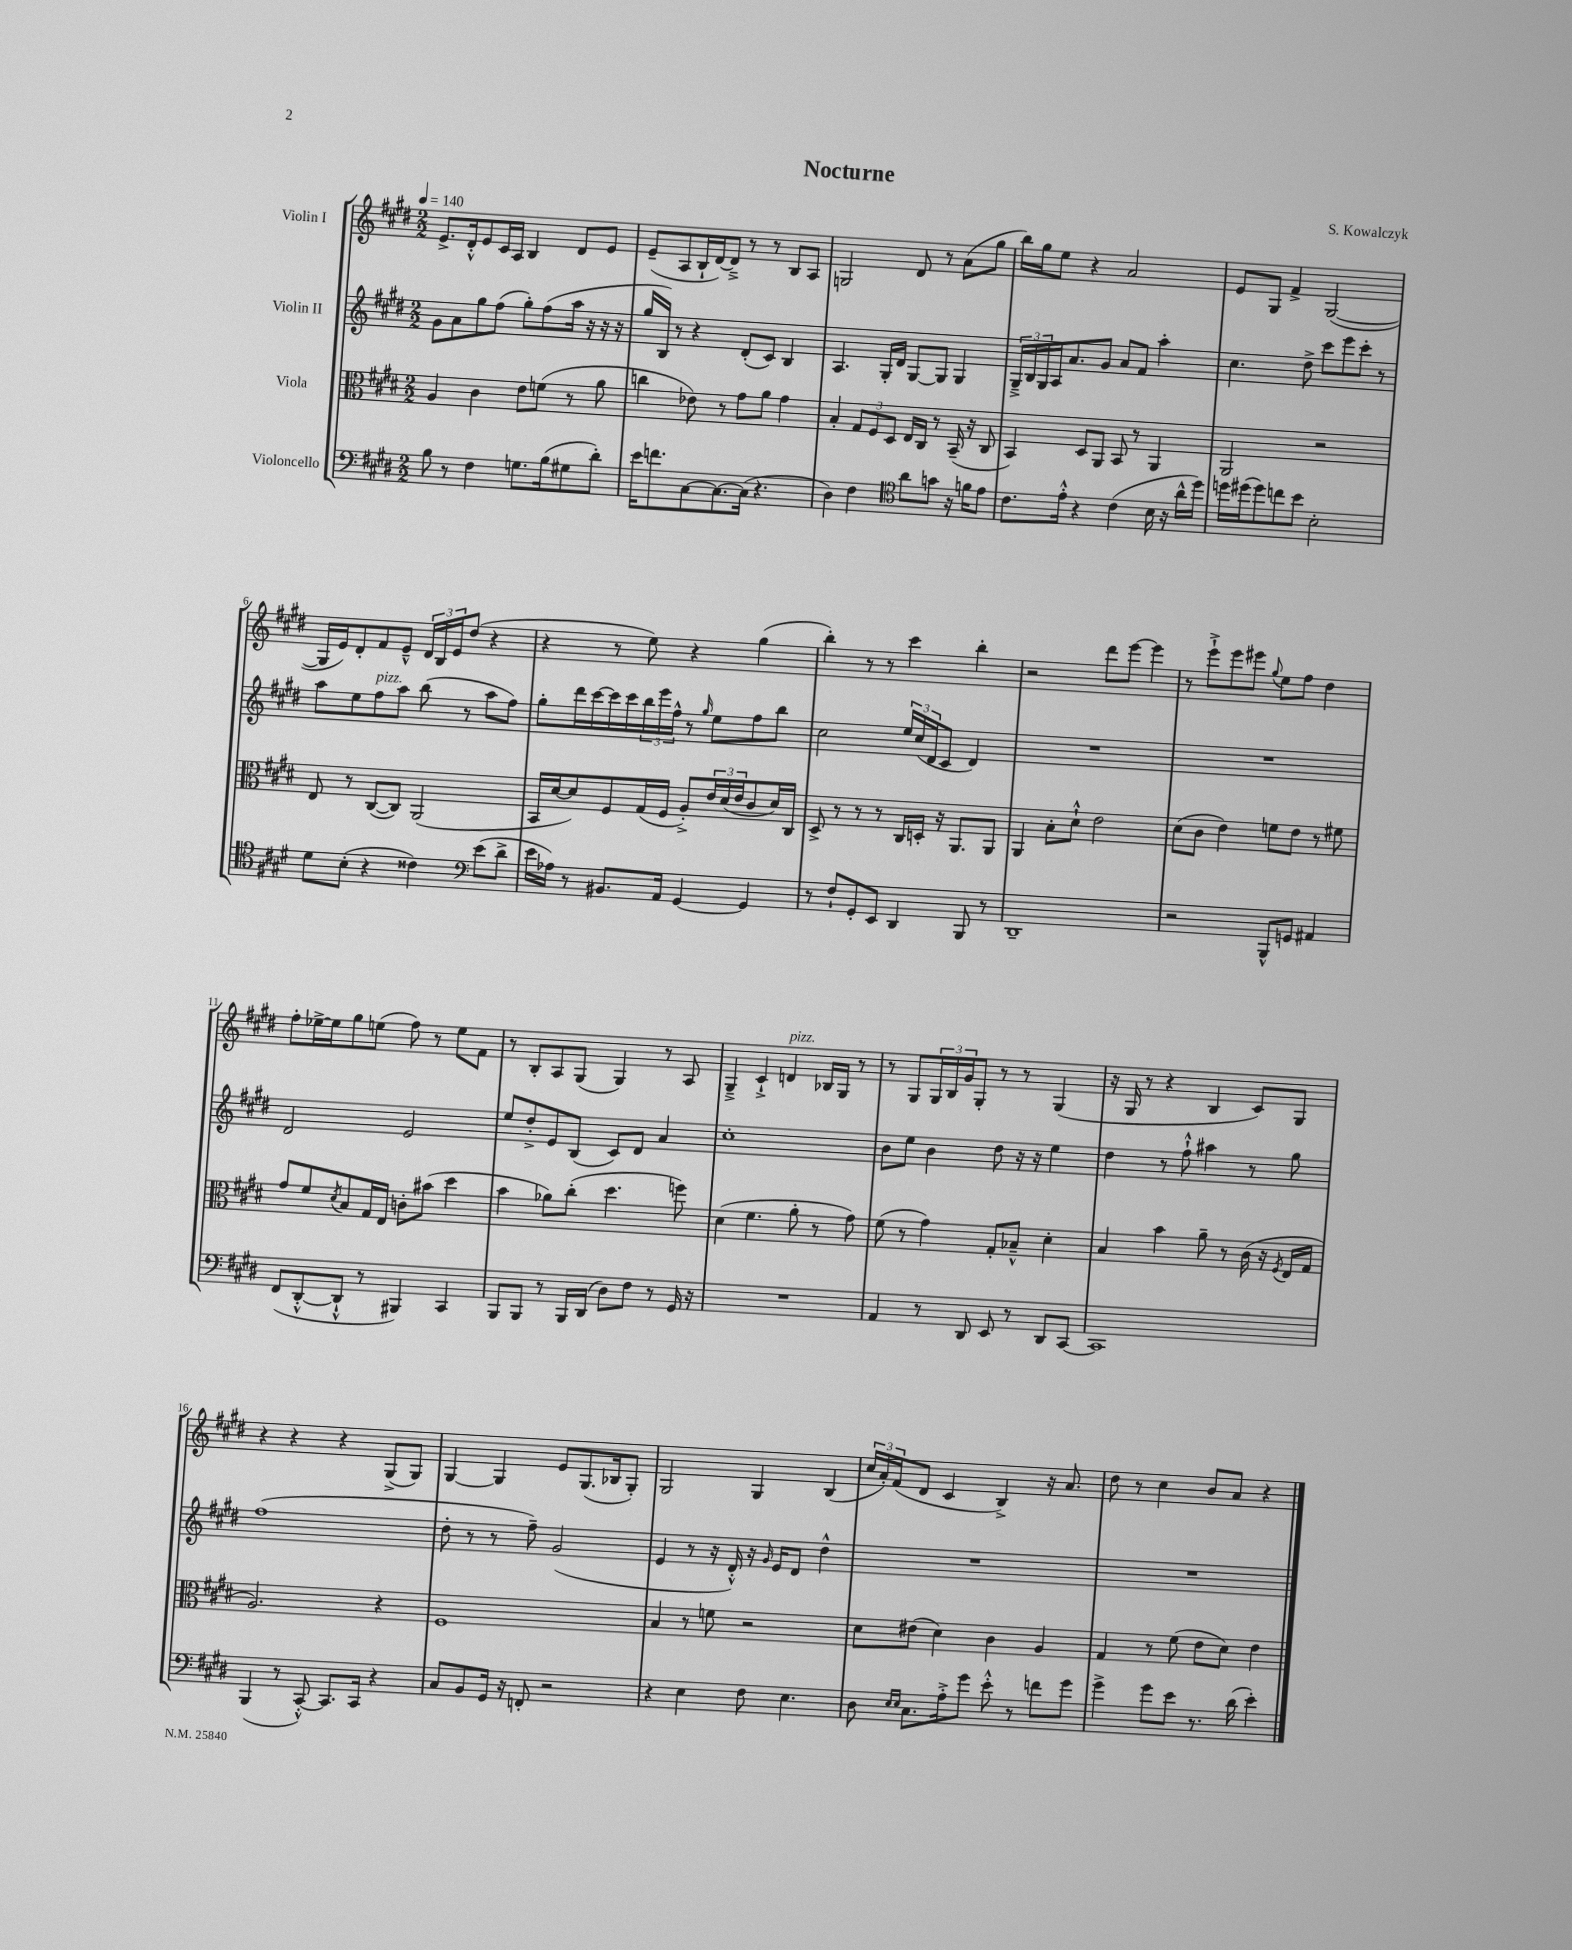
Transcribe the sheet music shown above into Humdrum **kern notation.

**kern	**kern	**kern	**kern
*part4	*part3	*part2	*part1
*staff4	*staff3	*staff2	*staff1
*I"Violoncello	*I"Viola	*I"Violin II	*I"Violin I
*clefF4	*clefC3	*clefG2	*clefG2
*k[f#c#g#d#]	*k[f#c#g#d#]	*k[f#c#g#d#]	*k[f#c#g#d#]
*M2/2	*M2/2	*M2/2	*M2/2
*MM140	*MM140	*MM140	*MM140
=1	=1	=1	=1
8B\	4A/	8g#\L	8.e^/L
8r	.	8a\	.
.	.	.	16d#'^^/k
4F#\	4c#\	8gg#\	8e/
.	.	(8ff#\J	16c#/L
.	.	.	16A/JJ
8.Gn\L	8e\L	8gg#'\L)	4B/
.	(8fn\J	(8ff#\	.
(16B\k	.	.	.
8G#X\	8r	16aa\Jk	8d#/L
.	.	16r	.
8d#'\J)	8a\	16r	8e/J
.	.	16r	.
=2	=2	=2	=2
16e\KL	4ccn\	16gg#/LL	(8e~/L
8.fn\	.	16B/JJ)	.
.	.	8r	8A/
[8C#\	8e-X\)	4r	16B`/L
.	.	.	[16d#/J)
8.C#\_	8r	.	8d#~^/J]
.	8g#\L	(8d#'/L	8r
(16C#\Jk]	.	.	.
4.r	8a\J	8c#/J)	8r
.	4g#\	4B/	8B/L
.	.	.	8A/J
=3	=3	=3	=3
4D#\)	4B'/	4.A/	2Gn/
4F#\	12G#/L	.	.
.	12F#/	.	.
.	.	16G#'/LL	.
.	12D#/J	.	.
.	.	16d#/JJ	.
*clefC4	*	*	*
8a\L	16E/LL	[8G#/L	8d#/
.	16C#/JJ	.	.
8gn\J	8r	8G#/J]	8r
16r	(16BB~/	4G#/	(8a\L
16fn\KL	16r	.	.
8e\J	8C#/	.	8gg#\J
=4	=4	=4	=4
8.c#\L	4BB/)	24G#~^/LL	16bb\LL)
.	.	24B/	.
.	.	.	16gg#\J
.	.	24G#/	.
.	.	16A/J	8ee\J
16e'^^\Jk	.	8.a/	.
4r	8D#/L	.	4r
.	8AA/J	8g#/J	.
(4c#\	8BB/	8a/L	2a/
.	8r	8f#/J	.
16B\	4AA/	4aa'\	.
16r	.	.	.
16a^^\LL	.	.	.
16dd#\JJ)	.	.	.
=5	=5	=5	=5
16ddn\LL	2AA/	4.cc#\	8e/L
(16dd#X\J	.	.	.
8dd#\)	.	.	8G#/J
8ccn\	.	.	4f#^/
8b\J	.	8dd#^\	.
2B'\	2r	8ccc#\L	([2G#/
.	.	8eee\	.
.	.	8ccc#'\J	.
.	.	8r	.
!!LO:LB:g=z
=6	=6	=6	=6
8d#\L	8E/	8aa\L	16G#/LL]
.	.	.	16e/J)
(8B'\J	8r	8ee\	8d#'/
!	!	!LO:TX:a:i:t=pizz.	!
4r	([8C#/L	8ff#\	8f#/
.	8C#/J])	8aa\J	8e~^^/J
4c##X\)	(2AA/	(8bb\	24d#/LL
.	.	.	24B/
.	.	.	24e/J
.	.	8r	(8dd#/J
*clefF4	*	*	*
(8e\L	.	8aa\L	4r
8d#^\J	.	8ff#\J)	.
=7	=7	=7	=7
16e\LL	16BB/LL	8gg#'\L	4r
16A-X\JJ)	[16d#/J	.	.
8r	8d#/])	16ddd#\L	.
.	.	[16ccc#\	.
8.BB#X/L	8F#/	16ccc#\]	8r
.	.	16ccc#\	.
.	(16G#/L	24bb\	8ee\)
.	.	24eee\	.
16AA/Jk	16F#/JJ	.	.
.	.	24ff#^^\JJ	.
[4GG#/	8A'^/L)	8r	4r
.	.	16qqgg#/	.
.	24e/L	8ee\L	.
.	(24d#/	.	.
.	24e/J	.	.
4GG#/]	8c#/	8ff#\	(4gg#\
.	16d#/L)	8bb\J	.
.	16C#/JJ	.	.
=8	=8	=8	=8
8r	8D#^/	2cc#\	4bb'\)
8F#`/L	8r	.	.
8GG#'/	8r	.	8r
8EE/J	8r	.	8r
4DD#/	16C#/LL	24ee/LL	4ccc#\
.	.	(24cc#/	.
.	16Dn'/JJ	.	.
.	.	24d#/J	.
.	16r	8c#/J	.
.	8.AA/L	.	.
8BBB/	.	4d#/)	4bb'\
8r	8AA/J	.	.
=9	=9	=9	=9
1DD#~	4AA/	1r	2r
.	8B'\L	.	.
.	8d#`^^\J	.	.
.	2e\	.	8ddd#\L
.	.	.	[8eee\J
.	.	.	4eee\]
=10	=10	=10	=10
2r	(8d#\L	1r	8r
.	8c#\J	.	8eee`^\L
.	4e\)	.	8eee\
.	.	.	8eee#X\J
.	.	.	8qqgg#/
8BBB^^/L	8fn\L	.	8ee\L
8GGn/J	8e\J	.	8ff#\J
4AA#X/	8r	.	4dd#\
.	8f#X\	.	.
!!LO:LB:g=z
=11	=11	=11	=11
(8FF#/L	8g#/L	2d#/	8ff#'\L
[8DD#'^^/	8f#/	.	[16ee-X^\L
.	.	.	16ee-\J]
.	8qd#/	.	.
8DD#`^^/J]	8B/	.	8gg#\
8r	16G#/L	.	(8een\J
.	16E/JJ	.	.
4BBB#X/)	8cn'\L	2e/	8ff#\)
.	(8b#X\J	.	8r
4CC#/	4dd#\	.	8ee\L
.	.	.	8f#\J
=12	=12	=12	=12
8BBB/L	4b\	8ee/L	8r
8BBB/J	.	8dd#'^/	8B'/L
8r	8a-X\L)	8e/	8A/
16BBB/LL	(8cc#'\J	(8B/J	(8G#/J
(16DD#/JJ	.	.	.
8D#\L)	4.dd#\	8c#/L)	4G#/)
8F#\J	.	8d#/J	.
8r	.	4a/	8r
16GG#/	8ffn\)	.	8A/
16r	.	.	.
=13	=13	=13	=13
1r	(4d#\	1cc#'	4G#~^/
.	4.f#\	.	4c#`^/
!	!	!	!LO:TX:a:i:t=pizz.
.	.	.	4dn/
.	8a'\	.	.
.	8r	.	16B-X/LL
.	.	.	16G#/JJ
.	8g#\)	.	8r
=14	=14	=14	=14
4AA/	(8f#\	8b\L	8r
.	8r	8ee\J	8G#/L
8r	4g#\)	4b\	24G#/L
.	.	.	24B/
.	.	.	24g#/J
8DD#/	.	.	8G#'/J
8EE/	8G#'/L	8dd#\	8r
8r	8B-X~^^/J	16r	8r
.	.	16r	.
8DD#/L	4d#'\	4ee\	(4G#/
[8CC#/J	.	.	.
=15	=15	=15	=15
1CC#]	4B/	4dd#\	16r
.	.	.	16G#/
.	.	.	8r
.	4b\	8r	4r
.	.	8ff#`^^\	.
.	8a~\	4aa#X\	4B/
.	8r	.	.
.	(16c#\	8r	8c#/L)
.	16r	.	.
.	8qF#/	.	.
.	16E/LL	8gg#\	8G#/J
.	16G#/JJ	.	.
!!LO:LB:g=z
=16	=16	=16	=16
(4BBB/	2.A/)	(1ff#	4r
8r	.	.	4r
[8CC#'^^/)	.	.	.
8.CC#/L]	.	.	4r
16CC#/Jk	.	.	.
4r	4r	.	(8G#^/L
.	.	.	8G#/J)
=17	=17	=17	=17
8C#/L	1F#	8dd#'\	[4G#/
8BB/	.	8r	.
16GG#/Jk	.	8r	4G#/]
16r	.	.	.
8FFn'/	.	8ff#~\)	.
2r	.	(2g#/	8e/L
.	.	.	(8.G#/
.	.	.	16B-X/k
.	.	.	8G#'/J)
=18	=18	=18	=18
4r	4B/	4e/	2G#/
4E\	8r	8r	.
.	8fn\	16r	.
.	.	16d#'^^/)	.
8F#\	2r	16r	4G#/
.	.	16qqg#/	.
.	.	16e/KL	.
4.E\	.	8d#/J	.
.	.	4dd#^^\	(4B/
=19	=19	=19	=19
8D#\	8d#\L	1r	24cc#/LL
.	.	.	24a'/)
.	.	.	(24f#/J
16qqE/LL	.	.	.
16qqE/JJ	.	.	.
8.C#\L	(8e#X\J	.	8d#/J
.	4d#\)	.	4c#/
16A'^\k	.	.	.
8g#\J	.	.	.
8e'^^\	4c#\	.	4B^/)
8r	.	.	.
8fn\L	4A/	.	16r
.	.	.	8.a/
8g#\J	.	.	.
=20	=20	=20	=20
4g#^\	4G#/	1r	8dd#\
.	.	.	8r
8g#\L	8r	.	4cc#\
8e\J	(8f#\	.	.
8.r	8e\L	.	8b/L
.	8d#\J)	.	8a/J
(16d#\	.	.	.
4e'\)	4e\	.	4r
==	==	==	==
*-	*-	*-	*-
